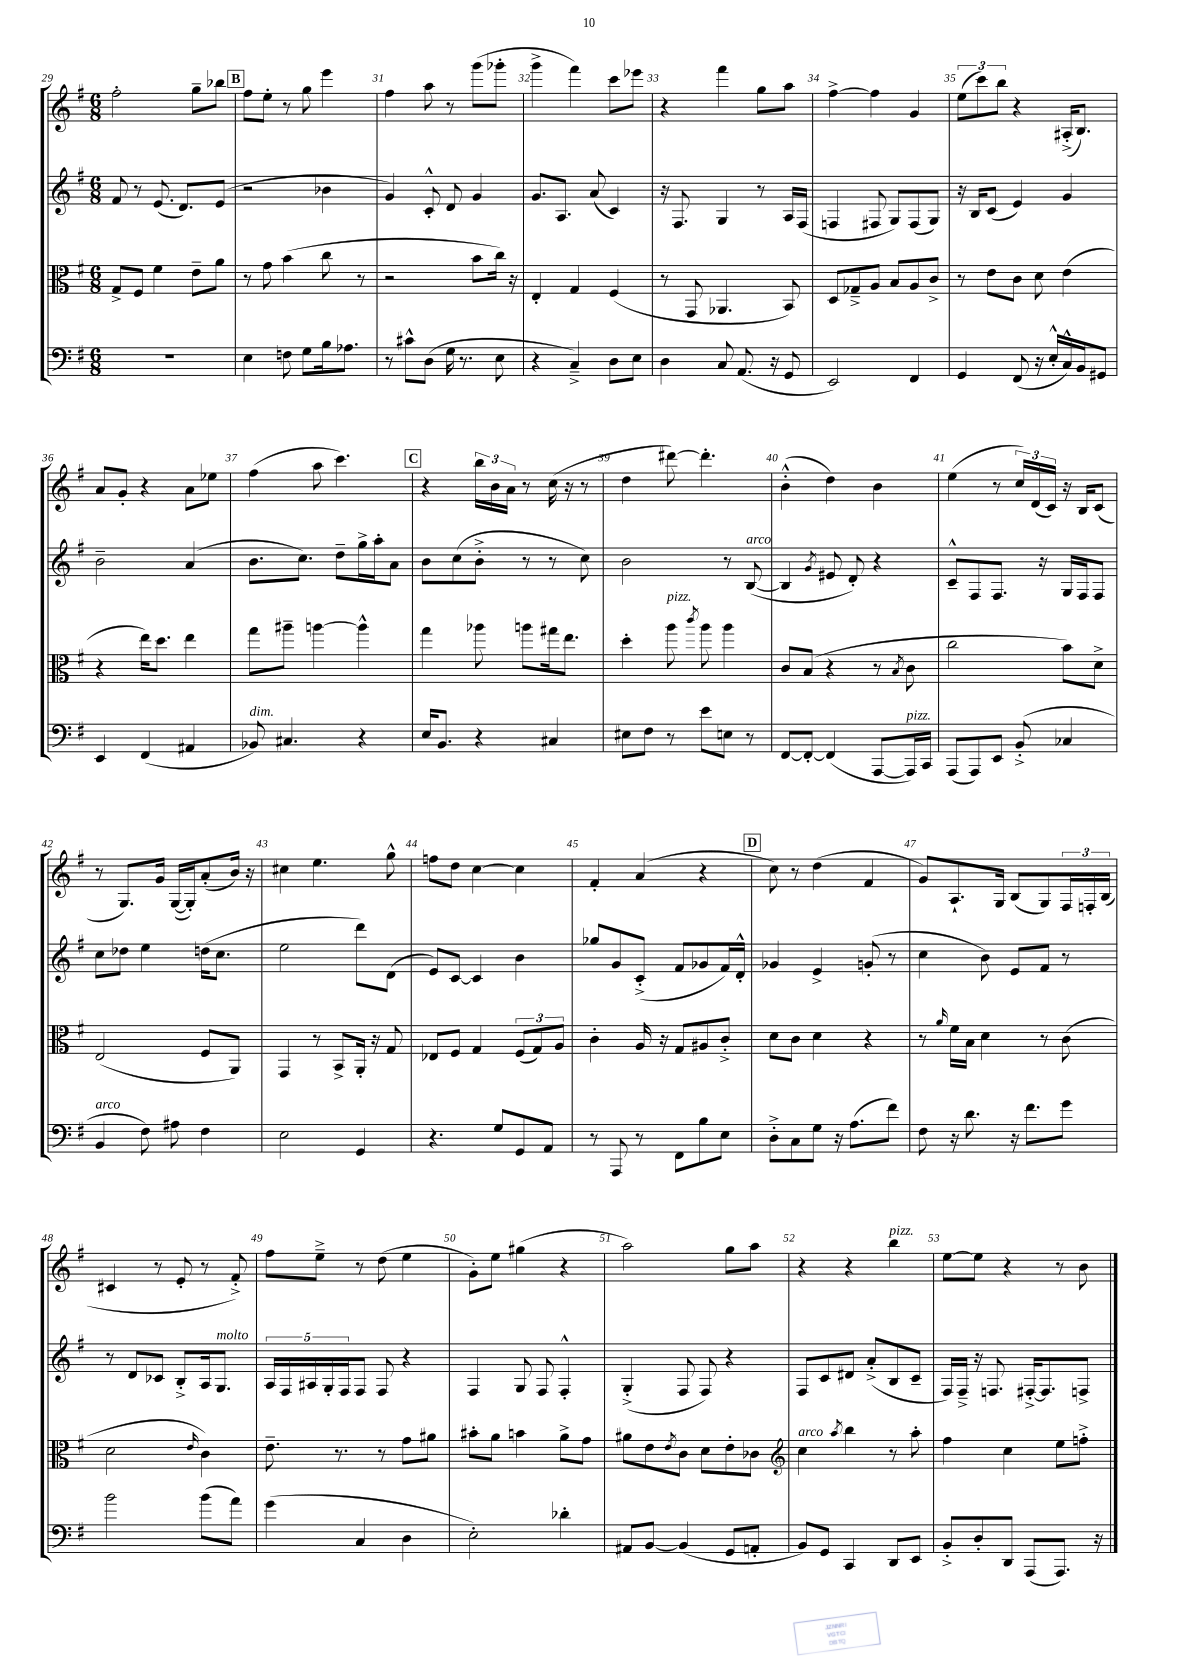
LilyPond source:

<<
\new StaffGroup <<
\new Staff = "s0" {
    \clef treble \key g \major \numericTimeSignature \time 6/8
    fis''2-. g''8-- bes''8 |
    \mark \markup { \box "B" } fis''8 e''8-. r8 g''8 e'''4 |
    fis''4 a''8 r8 g'''8( ges'''8-. |
    g'''4-> fis'''4) c'''8 ees'''8 |
    r4 fis'''4 g''8 a''8 |
    fis''4~-> fis''4 g'4 |
    \tuplet 3/2 { e''8( c'''8) b''8 } r4 ais16-.->( b8.) |
    a'8 g'8-. r4 a'8 ees''8 |
    fis''4( a''8 c'''4.) |
    \mark \markup { \box "C" } r4 \tuplet 3/2 { b''16 b'16 a'16 } r8 c''16( r16 r8 |
    d''4 dis'''8~) dis'''4.-. |
    b'4-.-^( d''4) b'4 |
    e''4( r8 \tuplet 3/2 { c''16) d'16( c'16) } r16 b16 c'8( |
    r8 g8.) g'16 g16~( g16-.) a'8-.( b'16) r16 |
    cis''4 e''4. g''8-^ |
    f''8 d''8 c''4~ c''4 |
    fis'4-. a'4( r4 |
    \mark \markup { \box "D" } c''8) r8 d''4( fis'4 |
    g'8) a8.-! g16 b8( g8) \tuplet 3/2 { fis16 f16-. b16( } |
    cis'4 r8 e'8-. r8 fis'8-.->) |
    fis''8 e''8---> r8 d''8( e''4 |
    g'8-.) e''8 gis''4( r4 |
    a''2) g''8 a''8 |
    r4 r4 b''4^\markup { \italic "pizz." } |
    e''8~ e''8 r4 r8 b'8 \bar "|." |
}
\new Staff = "s1" {
    \clef treble \key g \major \numericTimeSignature \time 6/8
    fis'8 r8 e'8.( d'8.) e'8( |
    \mark \markup { \box "B" } r2 bes'4 |
    g'4) c'8-.-^ d'8 g'4 |
    g'8. a8. a'8( c'4) |
    r16 fis8. g4 r8 a16 fis16( |
    f4 fis8 g8) fis8( g8) |
    r16 b16 c'8( e'4) g'4 |
    b'2-- a'4( |
    b'8. c''8.) d''8-- g''16-> a''16-. a'8 |
    \mark \markup { \box "C" } b'8 c''8( b'8-.-> r8 r8 c''8) |
    b'2 r8 b8~^\markup { \italic "arco" }( |
    b4 \acciaccatura { g'8 } eis'8 d'8-.) r4 |
    c'8---^ fis8 fis8. r16 g16 fis16 fis8 |
    c''8 des''8 e''4 d''16( c''8. |
    e''2 d'''8) d'8( |
    e'8) c'8~ c'4 b'4 |
    ges''8 g'8 c'8-.->( fis'8 ges'8 fis'16) d'16-.-^ |
    \mark \markup { \box "D" } ges'4 e'4-> g'8-.( r8 |
    c''4 b'8) e'8 fis'8 r8 |
    r8 d'8 ces'8 b8-.-> a16 g8.^\markup { \italic "molto" } |
    \tuplet 5/4 { a16 fis16 ais16 g16-. fis16 } fis8 fis8 r4 |
    fis4 g8 fis8 fis4-.-^ |
    g4-.->( fis8 fis8) r4 |
    fis8 c'8 dis'8 a'8-.->( b8 c'8-- |
    fis16) fis16---> r16 f8. fis16~-.-> fis8. f8-> \bar "|." |
}
\new Staff = "s2" {
    \clef alto \key g \major \numericTimeSignature \time 6/8
    g8-> fis8 fis'4 e'8-- a'8 |
    \mark \markup { \box "B" } r8 g'8 b'4( c''8 r8 |
    r2 b'8 c''16) r16 |
    e4-. g4 fis4( |
    r8 g,8 aes,4. b,8) |
    d8 ges8---> a8 b8 a8 c'8-> |
    r8 e'8 c'8 d'8 e'4( |
    r4 e''16) d''8. e''4 |
    g''8 ais''8-- a''4~ a''4-^ |
    \mark \markup { \box "C" } g''4 aes''8 a''8 gis''16 e''8. |
    d''4-. a''8^\markup { \italic "pizz." } \acciaccatura { c'''8 } a''8 a''4 |
    c'8 b8( r4 r8 \acciaccatura { b8 } c'8 |
    c''2 b'8) d'8-> |
    e2( fis8 a,8) |
    g,4 r8 b,8-> a,16-. r16 g8 |
    ees8 fis8 g4 \tuplet 3/2 { fis8( g8) a8 } |
    c'4-. a16 r16 g8 ais8 c'8-.-> |
    \mark \markup { \box "D" } d'8 c'8 d'4 r4 |
    r8 \grace { a'16 } fis'16 b16 d'4 r8 c'8( |
    d'2 \grace { e'16 } c'4) |
    e'8.-- r8. r8 g'8 ais'8 |
    bis'8-. a'8 b'4 a'8-> g'8 |
    ais'8 e'8 \acciaccatura { e'8 } c'8 d'8 e'8-. ces'8 |
    \clef treble c''4^\markup { \italic "arco" } \acciaccatura { a''8 } b''4 r8 a''8-. |
    fis''4 c''4 e''8 f''8-.-> \bar "|." |
}
\new Staff = "s3" {
    \clef bass \key g \major \numericTimeSignature \time 6/8
    R2. |
    \mark \markup { \box "B" } e4 f8 g8 b16 aes8. |
    r8 cis'8-^ d8( g16 r8. e8 |
    r4 c4--->) d8 e8 |
    d4 c8 a,8.( r16 g,8 |
    e,2) fis,4 |
    g,4 fis,8( r16 e16-.-^ c16-^) b,16 gis,8 |
    e,4 fis,4( ais,4 |
    bes,8^\markup { \italic "dim." }) cis4. r4 |
    \mark \markup { \box "C" } e16 b,8. r4 cis4 |
    eis8 fis8 r8 e'8 e8 r8 |
    fis,8~ fis,8~-. fis,4( a,,8~ a,,16^\markup { \italic "pizz." }) c,16 |
    a,,8( a,,8) e,8 b,8-.->( ces4 |
    b,4^\markup { \italic "arco" } fis8) ais8 fis4 |
    e2 g,4 |
    r4. g8 g,8 a,8 |
    r8 a,,8 r8 fis,8 b8 e8 |
    \mark \markup { \box "D" } d8-.-> c8 g8 r16 a8.( fis'8) |
    fis8 r16 d'8. r16 fis'8. g'8 |
    b'2 b'8( a'8) |
    g'4( c4 d4 |
    e2-.) des'4-. |
    ais,8 b,8~ b,4( g,8 a,8-. |
    b,8) g,8 c,4 d,8 e,8 |
    b,8-.-> d8-. d,8 a,,8( a,,8.) r16 \bar "|." |
}
>>
>>
\layout { \context { \Score currentBarNumber = #29 \override BarNumber.break-visibility = ##(#f #t #t) barNumberVisibility = #all-bar-numbers-visible } }
